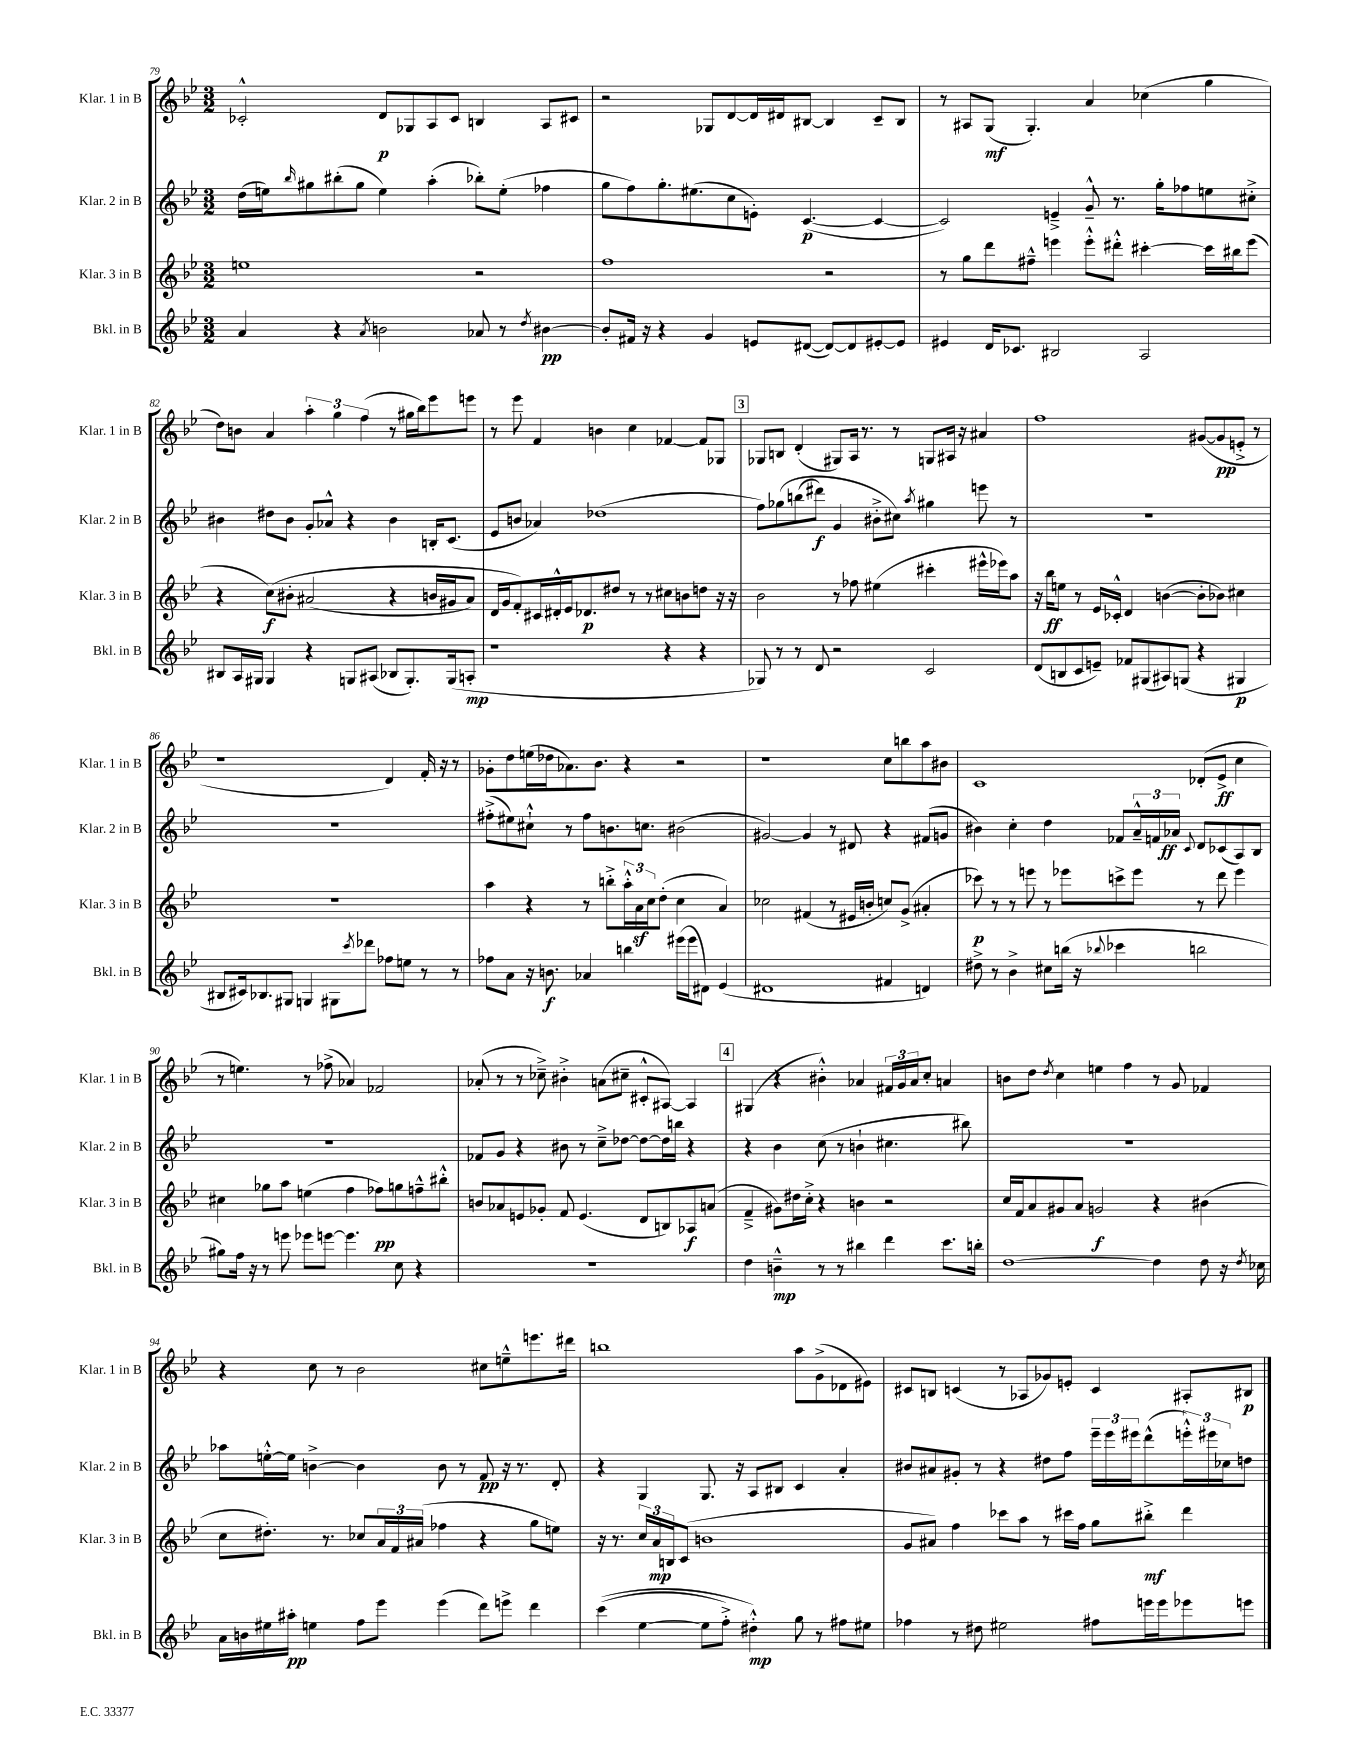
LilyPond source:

<<
\new StaffGroup <<
\new Staff = "s0" \with { instrumentName = "Klar. 1 in B" shortInstrumentName = "Klar. 1 in B" } {
    \clef treble \key bes \major \numericTimeSignature \time 3/2
    ces'2-.-^ d'8\p ges8 a8 ces'8 b4 a8 cis'8 |
    r2 ges8 d'8~ d'16 dis'16 bis8~ bis4 c'8-- bis8 |
    r8 ais8 g8\mf( g4.-.) a'4 ces''4( g''4 |
    d''8) b'8 a'4 \tuplet 3/2 { a''4-. g''4 f''4( } r8 gis''16 bes''16) ees'''8 e'''8 |
    r8 ees'''8 f'4 b'4 c''4 fes'4~ fes'8 ges8 |
    \mark \markup { \box "3" } ges8 b8 d'4-.( gis8) a16 r8. r8 g8 ais16 r16 ais'4 |
    f''1 gis'8~( gis'8\pp e'8-.-> r8 |
    r1 d'4) f'16-. r16 r8 |
    ges'8-. d''8 e''16( des''16 aes'8.) bes'8. r4 r2 |
    r1 c''8 b''8 a''8 bis'8 |
    c'1 des'8-.( ees'8->\ff c''4 |
    r8 e''4.) r8 fes''8->( aes'4) fes'2 |
    aes'8-.( r8 r8 ces''8--->) bis'4-.-> a'8( cis''8-- cis'8-.-^ ais8~) ais4 |
    \mark \markup { \box "4" } gis4( r4 bis'4-.-^) aes'4 \tuplet 3/2 { fis'16 g'16 aes'16 } c''8-. a'4 |
    b'8 d''8 \acciaccatura { d''8 } c''4 e''4 f''4 r8 g'8 fes'4 |
    r4 c''8 r8 bes'2 cis''8 e''8---^ e'''8. dis'''16 |
    b''1 a''8 g'8->( des'8 eis'8) |
    cis'8 b8 c'4( r8 aes8 ges'8) e'8-. c'4 ais8-. bis8\p \bar "|." |
}
\new Staff = "s1" \with { instrumentName = "Klar. 2 in B" shortInstrumentName = "Klar. 2 in B" } {
    \clef treble \key bes \major \numericTimeSignature \time 3/2
    d''16( e''16) \grace { bes''16 } gis''8 bis''8-.( gis''8 e''4) a''4-.( bes''8-.) e''8-.( fes''4 |
    g''8 f''8) g''8.-. eis''8.( c''8 e'8-.) c'4.~\p( c'4~ |
    c'2) e'4---> g'8---^ r8. g''16-. fes''8 e''8 cis''8-.-> |
    bis'4 dis''8 bis'8 g'8-. aes'8-^ r4 bis'4 b16-. c'8.( |
    ees'8 b'8 aes'4) des''1( |
    \mark \markup { \box "3" } f''8) ges''8\( b''8( dis'''8\f) g'4 bis'8-.-> cis''8\) \acciaccatura { a''8 } gis''4 e'''8 r8 |
    R1. |
    R1. |
    fis''8-.->( eis''8) cis''8-!-^ r8 fis''8 b'8. c''8. bis'2( |
    gis'2~) gis'4 r8 dis'8 r4 fis'8( g'8 |
    bis'4) c''4-. d''4 fes'8 \tuplet 3/2 { a'16---^ f'16 aes'16\ff } \appoggiatura { c'8 } d'8 ces'8( a8) bes8 |
    R1. |
    fes'8 g'8 r4 bis'8 r8 c''8---> des''8~ des''8~ des''16 b''16 r4 |
    \mark \markup { \box "4" } r4 bes'4 c''8( r8 b'4-! cis''4. bis''8) |
    R1. |
    aes''8 e''16~-.-^ e''16 b'4~-> b'4 b'8 r8 f'8\pp r16 r8. d'8-. |
    r4 g4 g8. r16 a8 bis8 c'4 a'4-. |
    bis'8 ais'8 gis'8-. r8 r4 dis''8 f''8 \tuplet 3/2 { ees'''16-- ees'''16 eis'''16 } d'''8-^( \tuplet 3/2 { e'''16-.-^) eis'''16 ces''16 } d''8 \bar "|." |
}
\new Staff = "s2" \with { instrumentName = "Klar. 3 in B" shortInstrumentName = "Klar. 3 in B" } {
    \clef treble \key bes \major \numericTimeSignature \time 3/2
    e''1 r2 |
    f''1 r2 |
    r8 g''8 d'''8 fis''8---^ e'''4 e'''8-.-^ dis'''8-.-^ cis'''4~-. cis'''16 bis''16 e'''8( |
    r4 c''8\f)\( bis'8-. ais'2( r4 b'16 gis'16 ais'8) |
    d'16 g'16 f'8-.\) cis'16 dis'16-.-^ ees'16 des'8.\p dis''8 r8 r8 cis''8 b'8 d''8 r16 r16 |
    \mark \markup { \box "3" } bes'2 r8 fes''8 eis''4( cis'''4-. eis'''16-^ ees'''16) a''8 |
    r16 bes''16\ff e''8 r8 ees'16 ces'16-.-^ d'4 b'4~( b'8-. bes'8) cis''4 |
    R1. |
    a''4 r4 r8 b''8-.-> \tuplet 3/2 { a''16-.-^ a'16\sf c''16 } d''8-.( c''4 a'4) |
    ces''2 fis'4( r8 eis'16 b'16-. c''8) g'8->( ais'4-. |
    ces'''8\p) r8 r8 e'''8 r8 ees'''8 c'''8-> ees'''8 r8 d'''8 ees'''4 |
    cis''4 ges''8 a''8 e''4( f''4 fes''8\pp) g''8 f''8---^ bis''8-.-^ |
    b'8 aes'8 e'8 ges'8-. f'8 e'4.( d'8 b8) aes8\f a'8( |
    \mark \markup { \box "4" } f'4---> gis'8) dis''16 c''16-.-> r4 b'4 r2 |
    c''16 f'16 a'8 gis'8 a'8 g'2\f r4 bis'4( |
    c''8 dis''8.-.) r8. ces''8 \tuplet 3/2 { a'16 f'16 ais'16( } fes''4 r4 g''8 e''8) |
    r16 r8. \tuplet 3/2 { c''16 a'16\mp b16 } c'8( b'1 |
    g'8 ais'8) f''4 ces'''8 a''8 r8 cis'''16 f''16 g''8 bis''8-.->\mf d'''4 \bar "|." |
}
\new Staff = "s3" \with { instrumentName = "Bkl. in B" shortInstrumentName = "Bkl. in B" } {
    \clef treble \key bes \major \numericTimeSignature \time 3/2
    a'4 r4 \acciaccatura { a'8 } b'2 aes'8 r8 \acciaccatura { d''8 } bis'4~\pp |
    bis'8-. fis'16 r16 r4 g'4 e'8 dis'8~( dis'8~) dis'8 eis'8~-. eis'8 |
    eis'4 d'16 ces'8. bis2 a2 |
    bis8 a16 gis16 gis4 r4 g8 ais8( bes8 g8.-.) g16( a8-.\mp |
    r1 r4 r4 |
    \mark \markup { \box "3" } ges8) r8 r8 d'8 r2 c'2 |
    d'8( b8 c'8 e'8--) fes'8 gis8( ais8) g8( r4 gis4\p |
    bis8 cis'16) bes8. gis8 g4 gis8 \acciaccatura { c'''8 } des'''8 fes''8 e''8 r8 r8 |
    fes''8 a'8 r16 b'8.\f aes'4 b''4 eis'''16( eis'''16 dis'8) ees'4( |
    dis'1 fis'4 d'4) |
    dis''8-> r8 bes'4-> cis''8 b''16( r16 \appoggiatura { bes''8 } ces'''4 b''2 |
    gis''8) f''16 r16 r8 e'''8 ees'''8 e'''8~ e'''4. c''8 r4 |
    R1. |
    \mark \markup { \box "4" } d''4 b'4---^\mp r8 r8 bis''4 d'''4 c'''8. b''16-. |
    d''1~ d''4 d''8 r16 \acciaccatura { d''8 } ces''16 |
    a'16 b'16 eis''16 ais''16-.\pp e''4 f''8 ees'''8 ees'''4( d'''8) e'''8-> d'''4 |
    c'''4(\( ees''4~ ees''8 f''8-.->) dis''4-.-^\mp\) g''8 r8 fis''8 eis''8 |
    fes''4 r8 dis''8 eis''2 fis''8 e'''16 e'''16 ees'''8 e'''8 \bar "|." |
}
>>
>>
\layout { \context { \Score currentBarNumber = #79 } }
